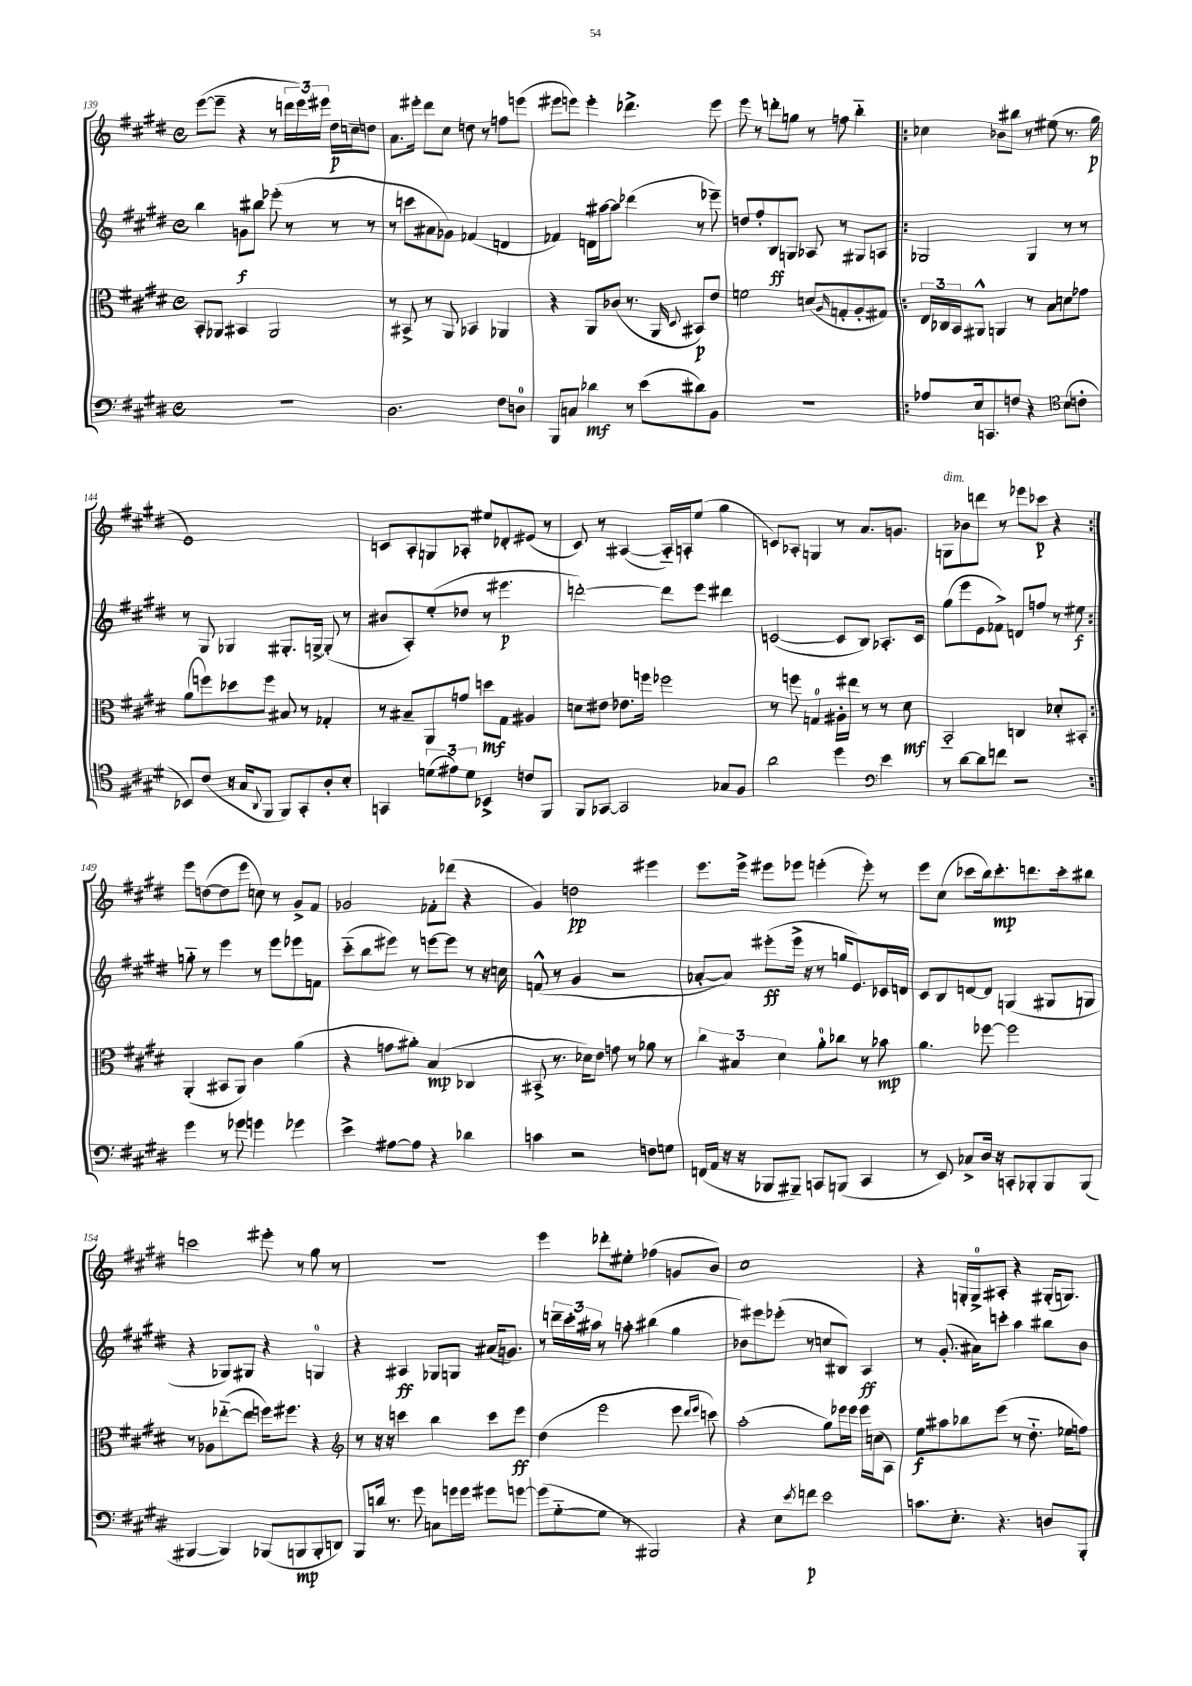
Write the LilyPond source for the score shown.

<<
\new StaffGroup <<
\new Staff = "s0" {
    \clef treble \key e \major \defaultTimeSignature \time 4/4
    e'''8~( e'''8-- r4 r8 \tuplet 3/2 { d'''16 e'''16) eis'''16 } dis''16\p c''16-- d''8 |
    a'8. eis'''16-. dis'''8 cis''8 d''8 r8 f''8 e'''8( |
    eis'''8 e'''8) e'''4-. des'''4.-> e'''8 |
    e'''8 r8 d'''8-. g''8 r8 f''8 b''4-_ |
    \repeat volta 2 { ces''4 bes'8 bis''8 r8 eis''8( r8. gis''16\p |
    e'1) |
    c'8 a8-. g8 aes8-. eis''8 des'8-. eis'8( r8 |
    cis'8) r8 ais4~( ais16-_) a16-. e''8( gis''4 |
    c'8) aes8-. g4 r8 a'8. g'8. |
    g8^\markup { \italic "dim." } bes'8 d'''8 r8 ees'''8 ces'''8\p r4 | }
    e'''8 d''8~( d''8 e'''8 c''8) r8 gis'8-> fis'8 |
    ges'2 fes'8-. des'''8( r4 |
    gis'4) d''2\pp eis'''4 |
    e'''8. e'''16-> eis'''8 ees'''8 e'''4-.( e'''8-.) r8 |
    e'''8 cis''8( ces'''8 b''16) ces'''8.-.\mp d'''8. ces'''16-. bis''8 |
    c'''2 eis'''8-. r8 gis''8 r8 |
    R1 |
    e'''4 des'''8-. eis''8-. fes''4( g'8 b'8) |
    cis''1 |
    r4 g16-. g16-0-> ais8-. r4 gis16-.( g8.) \bar "|." |
}
\new Staff = "s1" {
    \clef treble \key e \major \defaultTimeSignature \time 4/4
    b''4 g'8\f bis''8 ees'''8-.( r8 r8 r8 |
    r8 c'''8 ais'8 ges'8) fes'4( d'4 |
    fes'4) d'16 ais''16~ ais''8 des'''4( r8 ees'''8--) |
    d''8 fis''8-. b8\ff g8 aes8 r8 gis8 a8 |
    \repeat volta 2 { ges2 ges4 r8 r8 |
    r8 gis8 ges4 gis8.-. g16~-> g8-.( r8 |
    bis'8 a8-.) e''8-.( des''8 r8 eis'''4.\p |
    d'''2~-.) d'''8 e'''8 dis'''4 |
    c'2~( c'8 b8) aes8.-. c'16 |
    gis''8( e'''8 e'8 fes'8->) d'8 f''8 r8 eis''8\f | }
    g''8-_ r8 e'''4 r8 e'''8 ees'''8 f'8 |
    cis'''8-_( b''8 eis'''8) r8 e'''8~ e'''8 r8 r16 c''16 |
    f'8-^( r8 gis'4 r2 |
    aes'8~-. aes'8) eis'''8-.\ff( eis'''16-> r16 r8 g''16 e'8.) ces'16 d'16 |
    cis'8 b8 d'8~ d'8 g4( gis8 g8 |
    r4 ges8) gis8 r4 g4-0 |
    r4 ais4\ff ges8 g8 ais'16( g'8.) |
    r8 \tuplet 3/2 { d'''16-- cis'''16-. ais''16 } r8 a''8-. bis''4( gis''4 |
    bes'8) eis'''8 ees'''8-.( r8 c''8 bis8) a4\ff |
    r8 gis'8.-.( ais'16) c'''8-. a''4 bis''8 b'8 \bar "|." |
}
\new Staff = "s2" {
    \clef alto \key e \major \defaultTimeSignature \time 4/4
    b,8-. aes,8 bis,4 aes,2 |
    r8 bis,8-> r8 a,8 bes,4 aes,4 |
    r4 a,8 ces'8( r8. a,16 \appoggiatura { dis8 } bis,8\p) e'8 |
    f'2 d'8( \grace { a16 } g8-. a8-. gis8) |
    \repeat volta 2 { \tuplet 3/2 { e16 ces16 b,16 } ais,8-^ a,4 r8 b8 d'8 ges'8 |
    a'8( f''8) des''8 f''8 bis8 r8 ges4-. |
    r8 bis8-- a,8 g'8 d''8\mf gis8 ais4 |
    d'8 eis'8 ees'8. f''16 fes''2 |
    r8 f''8 g4-0 ais16-. eis''16 r8 r8 dis'8\mf |
    b,2-_ c4 des'8-. bis,8-. | }
    a,4-.( bis,8 a,8) cis'4 a'4( |
    r4 g'8 ais'8-.) b4\mp( ces4 |
    bis,8-> r8. des'16) e'8 g'8 r8 aes'8 r8 |
    \tuplet 3/2 { cis''4 bis4 dis'4 } a'8-0-. ces''8 r8 bes'8\mp |
    a'4. fes''8~ fes''2 |
    r8 aes8 ees''8~-_( ees''8 f''16) fis''8. r4 |
    \clef treble r8 r16 r16 c'''4 b''4 c'''8 e'''8\ff |
    dis''4( e'''2 e'''8 \grace { dis'''16 e'''16 } c'''8) |
    a''2-.( gis''8) ees'''16 ees'''16 ees'''16 c''16( a8) |
    e''8\f ais''8 bes''8 e'''8( r8 dis''8.-_ ees''16 f''8) \bar "|." |
}
\new Staff = "s3" {
    \clef bass \key e \major \defaultTimeSignature \time 4/4
    R1 |
    dis2. fis8 d8-0 |
    b,,8 c8 des'4\mf r8 e'8( dis'8) b,8 |
    R1 |
    \repeat volta 2 { aes8 e16 c,8. f8 r4 \clef tenor b8( c'8-. |
    bes,8) cis'8( r16 gis16 \appoggiatura { a,8 } fis,8 fis,8) gis,8-. a8-. b8-. |
    g,4 \tuplet 3/2 { d'8( eis'8) d'8 } bes,4-> c'8 fis,8 |
    fis,8 ges,8~ ges,2 ges8 fis8 |
    a'2 dis''4 \clef bass e'4 |
    r8 dis'8~ dis'8 f'8 r2 | }
    gis'4 r8 ges'8 g'4 ges'4 |
    e'4-> ais8~ ais8 r4 des'4 |
    c'4 r2 f8 g8 |
    f,16( a,16 r16 r16 bes,,8 bis,,8--) c,8 b,,8( c,4 |
    r8 e,8) ces8-> dis16 r16 c,8-. bes,,8-. bes,,8 bes,,8( |
    bis,,4~ bis,,4) bes,,8( b,,8\mp b,,8-. d,8) |
    b,,8 d'16 r8. gis'8 c8 g'16 g'16 gis'8 g'8~ |
    g'8( gis8~-_ gis8 r8 bis,,2) |
    r4 e8 \acciaccatura { e'8 } f'8\p e'2 |
    c'8. e8.-. r4. d8 b,,8-. \bar "|." |
}
>>
>>
\layout { \context { \Score currentBarNumber = #139 } }
